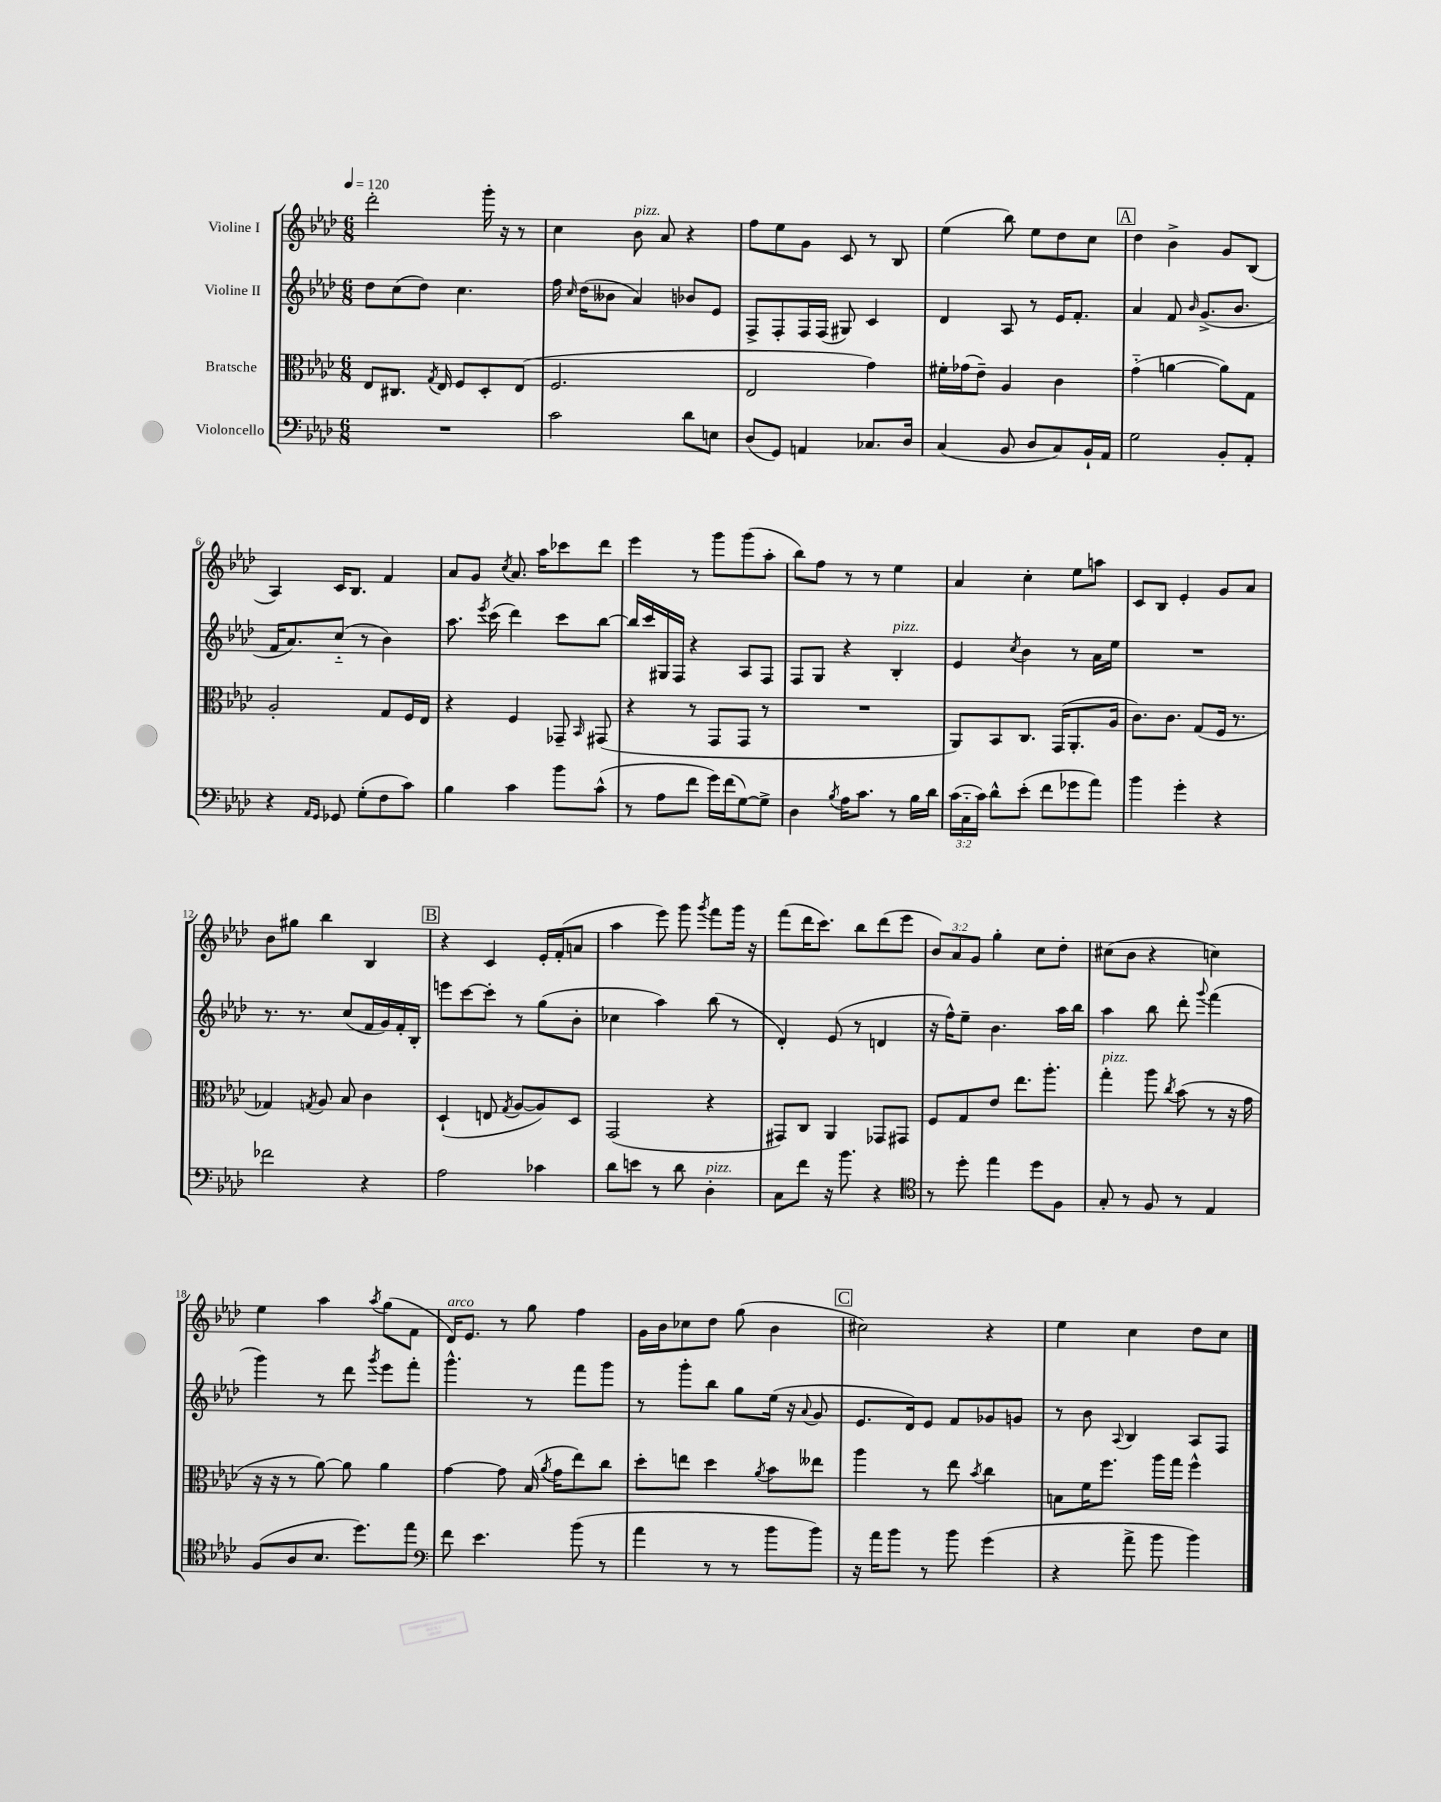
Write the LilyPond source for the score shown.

<<
\new StaffGroup <<
\new Staff = "s0" \with { instrumentName = "Violine I" } {
    \clef treble \key aes \major \numericTimeSignature \time 6/8 \override Staff.TupletNumber.text = #tuplet-number::calc-fraction-text \tempo 4 = 120
    \autoBeamOff des'''2-. g'''16-. r16 r8 |
    c''4 bes'8^\markup { \italic "pizz." } aes'8 r4 |
    f''8[ ees''8 g'8] c'8 r8 bes8 |
    ees''4( bes''8) ees''8[ des''8 c''8] |
    \mark \markup { \box "A" } des''4 bes'4-> g'8[ bes8]( |
    aes4) c'16[ bes8.] f'4 |
    aes'8[ g'8] \acciaccatura { c''8 } aes'8. aes''16[ ces'''8 des'''8] |
    ees'''4 r8 g'''8[ g'''8( aes''8]-. |
    bes''8[) f''8] r8 r8 ees''4 |
    aes'4 c''4-. ees''8[ a''8] |
    c'8[ bes8] ees'4-. g'8[ aes'8] |
    bes'8[ gis''8] bes''4 bes4 |
    \mark \markup { \box "B" } r4 c'4 ees'16[-. f'16-.( a'8] |
    aes''4 ees'''8) g'''8 \acciaccatura { g'''8 } f'''8[ g'''16] r16 |
    f'''8[( des'''16 c'''8.]) bes''8[ des'''8( ees'''8] |
    \tuplet 3/2 { bes'8[) aes'8 g'8] } g''4-. c''8[ des''8]-. |
    cis''8[( bes'8] r4 c''4) |
    ees''4 aes''4 \acciaccatura { aes''8 } g''8[( f'8] |
    des'16[^\markup { \italic "arco" }) ees'8.] r8 g''8 f''4 |
    g'16[ bes'16 ces''8 des''8] g''8( bes'4 |
    \mark \markup { \box "C" } cis''2) r4 |
    ees''4 c''4 des''8[ c''8] \bar "|." |
}
\new Staff = "s1" \with { instrumentName = "Violine II" } {
    \clef treble \key aes \major \numericTimeSignature \time 6/8
    \autoBeamOff des''8[ c''8( des''8]) c''4. |
    f''16 \grace { c''16 } des''16[( beses'8] aes'4) bes'8[ ees'8] |
    f8[-> f8-. f16 f16]( gis8) c'4 |
    des'4 aes8 r8 ees'16[ f'8.]-. |
    \mark \markup { \box "A" } aes'4 f'8 \grace { bes'16 } g'8.[->( bes'8.] |
    f'16[ aes'8.) c''8]-_( r8 bes'4) |
    aes''8. \acciaccatura { ees'''8 } c'''16( des'''4) c'''8[ bes''8]~ |
    bes''16[ c'''16 gis16 f16] r4 aes8[ f8] |
    f8[ g8] r4 bes4-.^\markup { \italic "pizz." } |
    ees'4 \acciaccatura { c''8 } bes'4 r8 aes'16[ ees''16] |
    R2. |
    r8. r8. c''8[( f'16 g'16) f'16-. bes16]-. |
    \mark \markup { \box "B" } e'''8[ c'''8~ c'''8]-. r8 g''8[( bes'8]-. |
    ces''4 aes''4) bes''8( r8 |
    des'4-.) ees'8( r8 d'4 |
    r16 f''16[-^) ees''8]-- bes'4. aes''16[ bes''16] |
    aes''4 bes''8 des'''8-. \appoggiatura { g'''8 } f'''4( |
    g'''4) r8 des'''8 \acciaccatura { g'''8 } ees'''8[ f'''8]-. |
    g'''4.-^ r8 f'''8[ g'''8] |
    r8 g'''8[-. bes''8] g''8[ ees''16]( r16 \appoggiatura { aes'8 } g'8 |
    \mark \markup { \box "C" } ees'8.[ des'16) ees'8] f'8[ ges'8 g'8] |
    r8 bes'8 \appoggiatura { aes8 } bes4 aes8[ f8] \bar "|." |
}
\new Staff = "s2" \with { instrumentName = "Bratsche" } {
    \clef alto \key aes \major \numericTimeSignature \time 6/8
    \autoBeamOff ees8[ cis8.] \acciaccatura { g8 } ees16 f8[ des8-. ees8]( |
    f2. |
    ees2 g'4) |
    fis'16[-. ges'16( ees'8]--) aes4 c'4 |
    \mark \markup { \box "A" } g'4-_( a'4~ a'8[) g8] |
    aes2-. g8[ f16 ees16] |
    r4 f4 ges,8-- \grace { bes,16 } gis,8( |
    r4 r8 g,8[ g,8] r8 |
    R2. |
    aes,8[) bes,8 c8.] g,16[( aes,8.-. aes16] |
    c'8.[) c'8.] g8[( f16] r8. |
    ges4) \acciaccatura { g8 } aes8 bes8 c'4 |
    \mark \markup { \box "B" } des4-!( e8 \acciaccatura { g8 } aes8[~ aes8) des8] |
    g,2( r4 |
    gis,8[) c8] aes,4 ges,8[ gis,8] |
    f8[ g8 ees'8] ees''8.[ aes''8.]-. |
    g''4-.^\markup { \italic "pizz." } aes''8 \acciaccatura { c''8 } bes'8( r8 r16 g'16 |
    r16 r16 r8 aes'8~) aes'8 aes'4 |
    g'4~ g'8 bes16( \acciaccatura { aes'8 } g'16[ ees''8) c''8] |
    des''8[-. e''8] des''4 \acciaccatura { aes'8 } bes'8[ eeses''8] |
    \mark \markup { \box "C" } aes''4 r8 ees''8 \acciaccatura { bes'8 } c''4 |
    b8[ f'16 f''8.] aes''16[ g''16] f''4-^ \bar "|." |
}
\new Staff = "s3" \with { instrumentName = "Violoncello" } {
    \clef bass \key aes \major \numericTimeSignature \time 6/8 \override Staff.TupletNumber.text = #tuplet-number::calc-fraction-text
    \autoBeamOff R2. |
    c'2 des'8[ e8] |
    des8[( g,8]) a,4 ces8.[ des16] |
    c4( bes,8 des8[ c8) bes,16-! aes,16] |
    \mark \markup { \box "A" } g2 bes,8[-. aes,8]-. |
    r4 \grace { aes,16[ g,16] } ges,8 g8[-.( f8 c'8]) |
    bes4 c'4 bes'8[ c'8]-^( |
    r8 aes8[ f'8] g'16[) f'16( g8~) g8]-> |
    des4 \acciaccatura { bes8 } aes16[ c'8.] r8 bes16[ des'16] |
    \tuplet 3/2 { c'16[( c16-_ c'16]) } des'8[-^ ees'8]-.( f'8[ ges'8 aes'8]) |
    bes'4 g'4-. r4 |
    fes'2 r4 |
    \mark \markup { \box "B" } aes2 ces'4 |
    des'8[ e'8] r8 des'8 des4-.^\markup { \italic "pizz." } |
    c8[ f'8] r16 bes'8. r4 |
    \clef tenor r8 des''8-. ees''4 des''8[ f8] |
    g8-. r8 f8 r8 ees4 |
    f8[( aes8 bes8.] des''8.[) ees''8] |
    \clef bass f'8 ees'4. bes'8( r8 |
    aes'4 r8 r8 bes'8[ bes'8]) |
    \mark \markup { \box "C" } r16 aes'16[ bes'8] r8 bes'8 g'4( |
    r4 aes'8-> bes'8 bes'4) \bar "|." |
}
>>
>>
